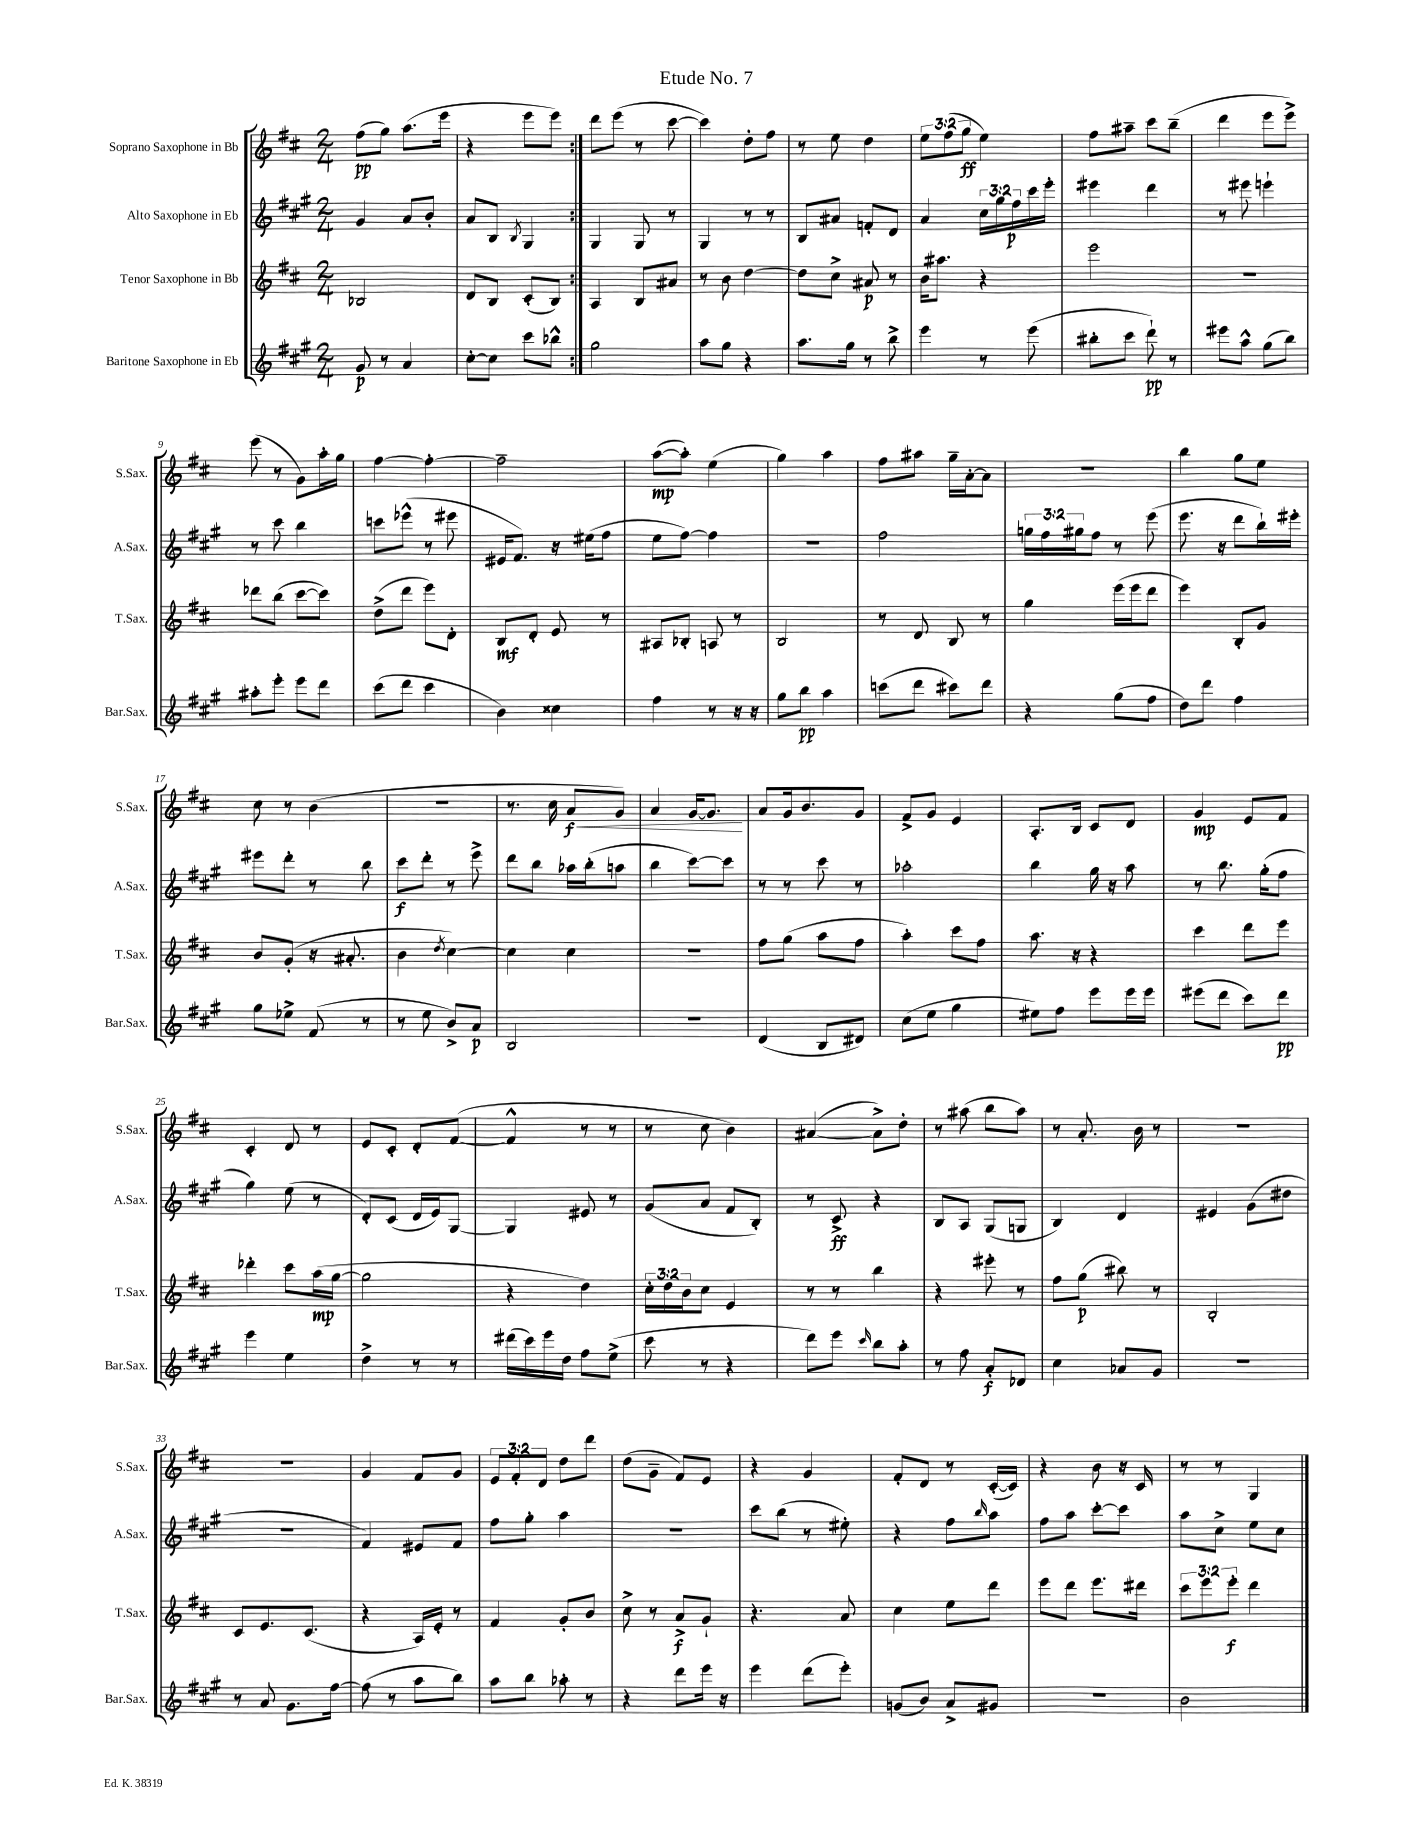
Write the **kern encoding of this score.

**kern	**kern	**kern	**kern
*staff4	*staff3	*staff2	*staff1
*clefG2	*clefG2	*clefG2	*clefG2
*k[f#c#g#]	*k[f#c#]	*k[f#c#g#]	*k[f#c#]
*M2/4	*M2/4	*M2/4	*M2/4
8g#	2B-	4g#	(8ff#
8r	.	.	8gg)
4a	.	8a	(8.aa
.	.	8b'	.
.	.	.	16eee
=	=	=	=
[8cc#'	8d	8a	4r
8cc#]	8B	8B	.
.	.	8qB	.
8ccc#	(8c#'	4G#	8eee
8bb-^^	8B)	.	8eee)
=:|!	=:|!	=:|!	=:|!
2gg#	4A	4G#	8ddd
.	.	.	(8eee
.	8B	8G#	8r
.	8a#	8r	[8ccc#
=	=	=	=
8aa	8r	4G#	4ccc#])
8gg#	8b	.	.
4r	[4dd	8r	8dd'
.	.	8r	8ff#
=	=	=	=
8.aa	8dd]	8B	8r
.	8cc#^	8a#	8ee
16gg#	.	.	.
8r	8a#	8f'	4dd
8bb^	8r	8d	.
=	=	=	=
4eee	16b	4a	12ee
.	8.aa#	.	.
.	.	.	(12ff#
.	.	.	12gg
8r	4r	24cc#	4ee)
.	.	24gg#	.
.	.	24ff#	.
(8eee	.	16ccc#	.
.	.	16eee'	.
=	=	=	=
8bb#'	2eee	4eee#	8ff#
8ccc#	.	.	8aa#~
8ddd`)	.	4ddd	8ccc#
8r	.	.	(8bb~
=	=	=	=
8eee#	2r	8r	4ddd
8aa^^	.	8eee#	.
(8gg#	.	4eee`	8eee
8bb)	.	.	8eee^)
=	=	=	=
8aa#'	8ddd-	8r	(8eee
8eee'	(8bb	8ccc#	8r
8eee	[8ccc#	4bb	8g)
8ddd	8ccc#])	.	16aa'
.	.	.	16gg
=	=	=	=
(8ccc#	(8dd^	8ccc	[4ff#
8ddd	8ddd	(8eee-^^	.
4ccc#	8eee)	8r	4ff#'_
.	8d'	8eee#	.
=	=	=	=
4b)	8B	16e#	2ff#~]
.	.	8.f#)	.
.	8d'	.	.
4cc##	8e	16r	.
.	.	(16ee#	.
.	8r	8ff#	.
=	=	=	=
4ff#	8A#	8ee	([8aa
.	8B-'	[8ff#)	8aa'])
8r	8A	4ff#]	(4ee
16r	8r	.	.
16r	.	.	.
=	=	=	=
8gg#	2B	2r	4gg)
8bb	.	.	.
4aa	.	.	4aa
=	=	=	=
(8ccc	8r	2ff#	8ff#
8ddd	8d	.	8aa#
8ccc#)	8B	.	16gg~
.	.	.	[16a'
8ddd	8r	.	8a]
=	=	=	=
4r	4gg	24gg	2r
.	.	24ff#	.
.	.	24gg#	.
.	.	8ff#	.
(8gg#	(16eee	8r	.
.	16eee	.	.
8ff#	8ddd	(8eee	.
=	=	=	=
8dd)	4eee)	8.eee	4bb
8ddd	.	.	.
.	.	16r	.
4ff#	8B'	8ddd	8gg
.	8g	16bb`)	8ee
.	.	16eee#'	.
=	=	=	=
8gg#	8b	8eee#	8cc#
8ee-^	(8g'	8ddd'	8r
(8f#	16r	8r	(4b
.	8.a#'	.	.
8r	.	8bb	.
=	=	=	=
8r	4b	8ccc#	2r
8ee	.	8ddd'	.
.	8qdd	.	.
8b^)	[4cc#)	8r	.
8a	.	8eee^	.
=	=	=	=
2B	4cc#]	8ddd	8.r
.	.	8bb	.
.	.	.	16cc#
.	4cc#	16aa-	8a
.	.	(16bb'	.
.	.	8aa	8g)
=	=	=	=
2r	2r	4bb	4a
.	.	[8ccc#)	[16g
.	.	.	8.g]
.	.	8ccc#]	.
=	=	=	=
(4d	8ff#	8r	8a
.	(8gg	8r	16g
.	.	.	8.b
8B	8aa	8ccc#	.
8d#)	8ff#	8r	8g
=	=	=	=
(8cc#	4aa')	2aa-'	8f#^
8ee	.	.	8g
4gg#	8ccc#	.	4e
.	8ff#	.	.
=	=	=	=
8ee#)	8.aa	4bb	8.A'
8ff#	.	.	.
.	16r	.	16B
8eee	4r	16gg#	8c#
.	.	16r	.
16eee	.	8aa	8d
16eee	.	.	.
=	=	=	=
(8eee#	4ccc#	8r	4g
8ddd	.	8.bb	.
8ccc#)	8ddd	.	8e
.	.	(16gg#'	.
8ddd	8eee	8ff#	8f#
=	=	=	=
4eee	4ddd-'	4gg#)	4c#'
4ee	8ccc#	(8ee	8d
.	(16aa	8r	8r
.	[16gg	.	.
=	=	=	=
4dd^	2gg]	8d')	8e
.	.	(8c#	8c#'
8r	.	16d	8d'
.	.	16e)	.
8r	.	[8G#	([8f#
=	=	=	=
(16ddd#	4r	4G#]	4f#^^]
16ccc#)	.	.	.
16eee	.	.	.
16dd	.	.	.
8ff#	4dd)	8e#	8r
(8ee^	.	8r	8r
=	=	=	=
8ccc#	24cc#'	(8g#	8r
.	24dd	.	.
.	24b	.	.
8r	8cc#	8a	8cc#
4r	4e	8f#	4b)
.	.	8B')	.
=	=	=	=
8ddd)	8r	8r	([4a#
8eee	8r	8c#^	.
16qqccc#	.	.	.
8bb	4bb	4r	8a#^])
8aa'	.	.	8dd'
=	=	=	=
8r	4r	8B	8r
8ff#	.	8A	(8aa#
8a'	8eee#'	(8G#	8bb
8d-	8r	8G	8aa#)
=	=	=	=
4cc#	8ff#	4B)	8r
.	(8gg	.	8.a'
8a-	8bb#)	4d	.
.	.	.	16b
8g#	8r	.	8r
=	=	=	=
2r	2B'	4e#	2r
.	.	(8g#	.
.	.	8dd#	.
=	=	=	=
8r	8c#	2r	2r
8a	8.e	.	.
8.g#	.	.	.
.	(8.c#	.	.
[16ff#	.	.	.
=	=	=	=
(8ff#]	4r	4f#)	4g
8r	.	.	.
8aa	16A)	8e#	8f#
.	16e'	.	.
8bb)	8r	8f#	8g
=	=	=	=
8aa	4f#	8ff#	12e
.	.	.	12f#'
8bb	.	8gg#'	.
.	.	.	12d
8aa-'	8g'	4aa	8dd
8r	8b	.	8ddd
=	=	=	=
4r	8cc#^	2r	(8dd
.	8r	.	8g~
8ddd	8a^	.	8f#)
16eee	8g`	.	8e
16r	.	.	.
=	=	=	=
4eee	4.r	8ccc#	4r
.	.	(8bb	.
(8ddd	.	8r	4g
8eee')	8a	8ee#')	.
=	=	=	=
(8g	4cc#	4r	8f#'
8b)	.	.	8d
8a^	8ee	8ff#	8r
.	.	16qqbb	.
8g#	8ddd	8aa	([16c#'
.	.	.	16c#])
=	=	=	=
2r	8eee	8ff#	4r
.	8ddd	8aa	.
.	8.eee	[8ccc#'	8b
.	.	8ccc#]	16r
.	16ddd#	.	16c#
=	=	=	=
2b	12ccc#	8aa	8r
.	12eee	.	.
.	.	8cc#^	8r
.	12eee'	.	.
.	4ddd	8ee	4G
.	.	8cc#	.
==	==	==	==
*-	*-	*-	*-
